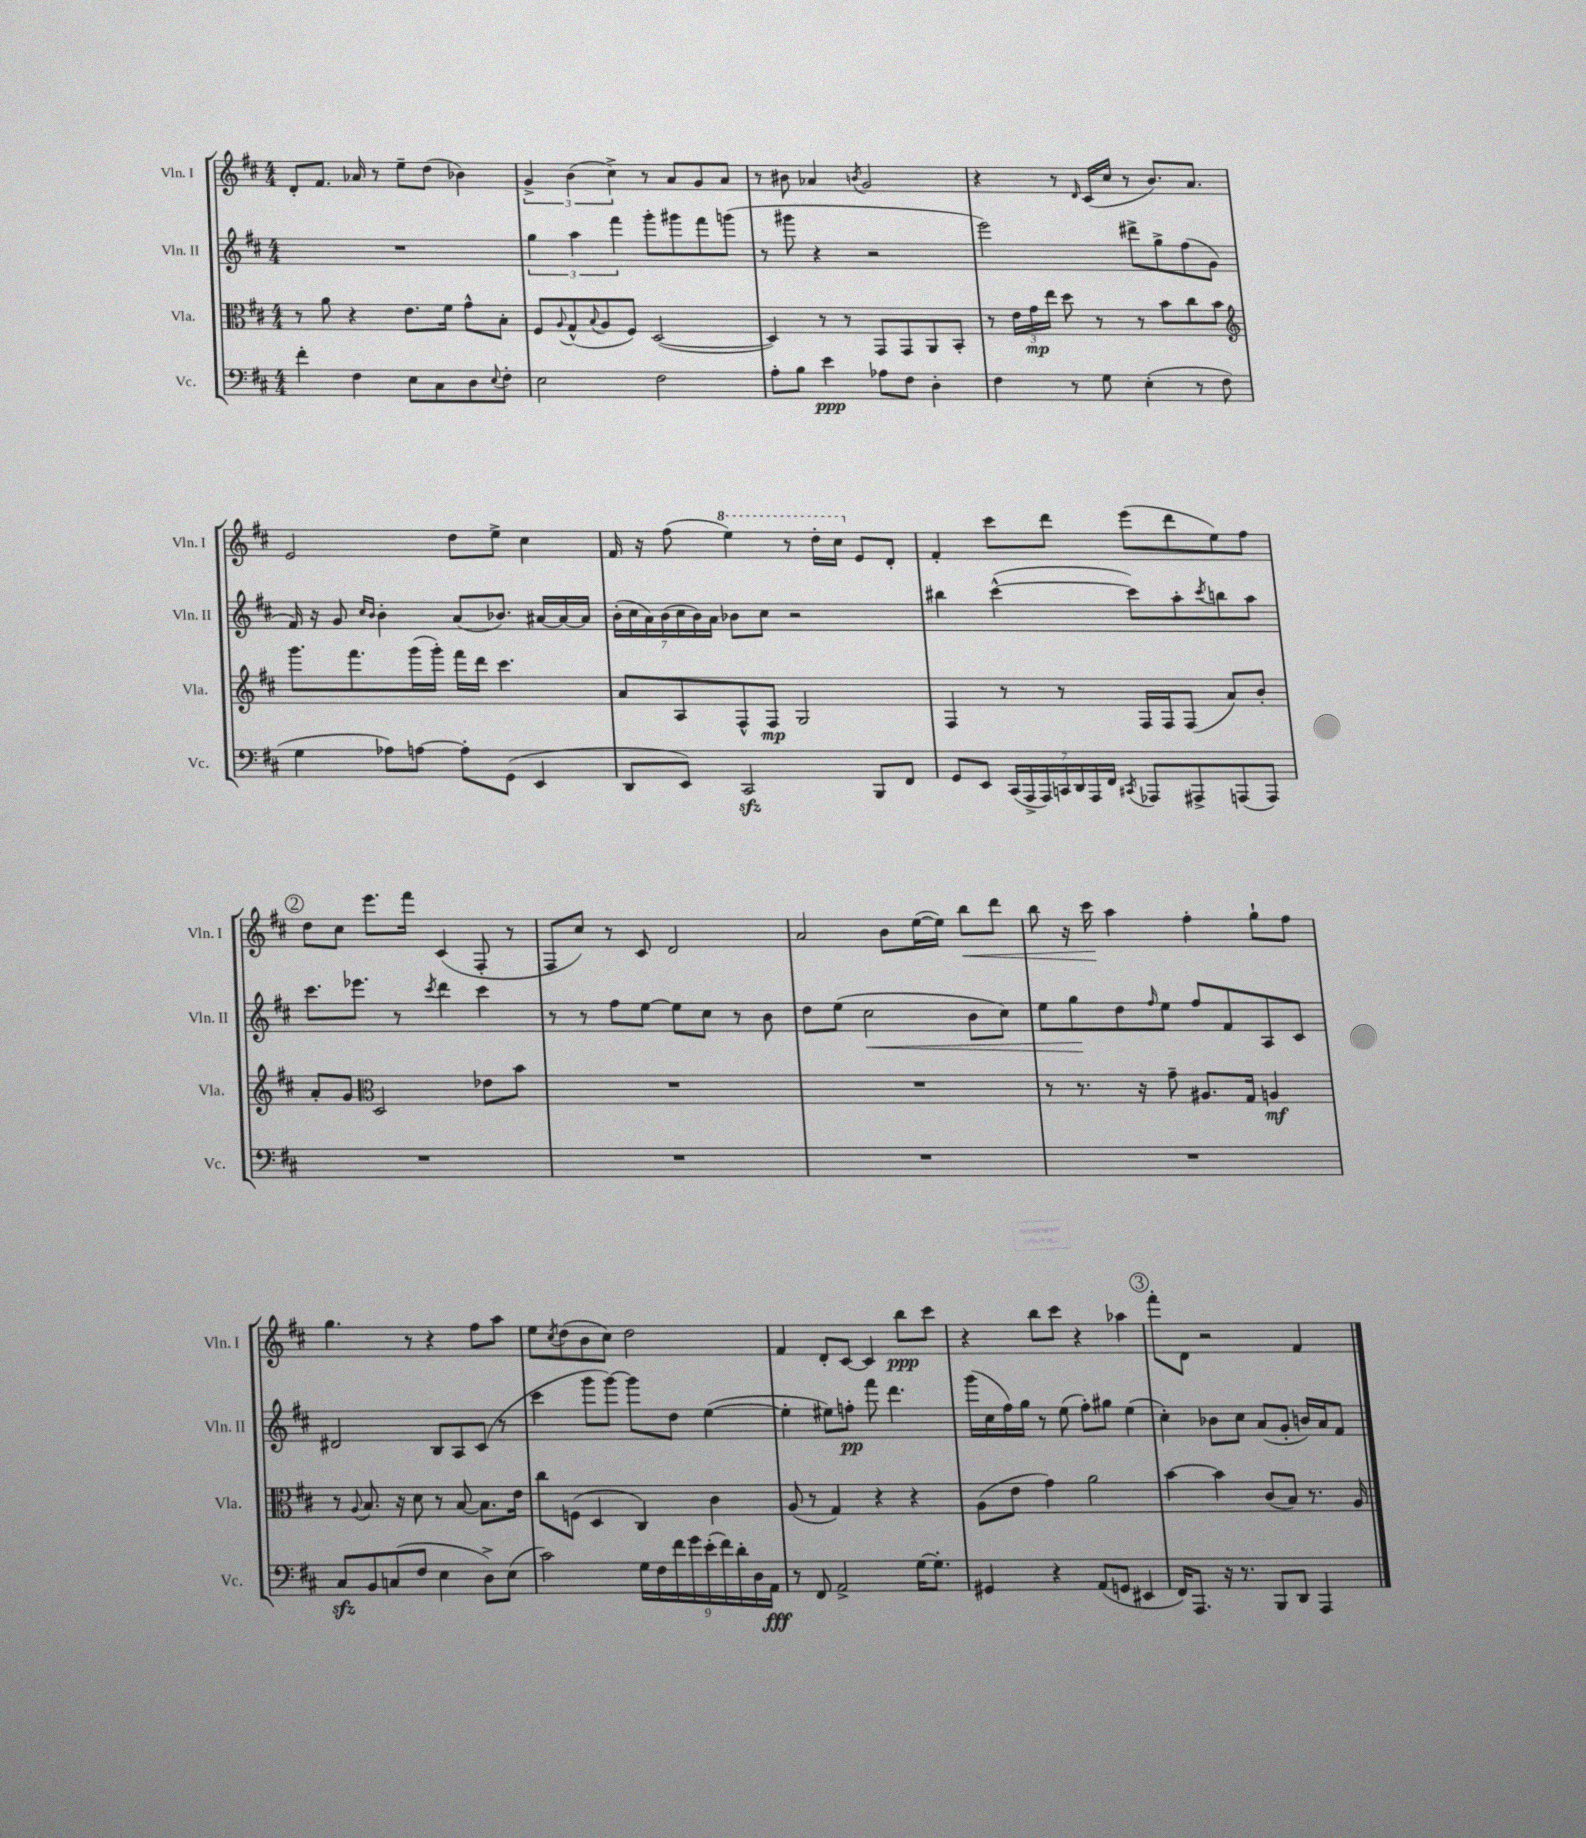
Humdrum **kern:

**kern	**kern	**kern	**kern
*staff4	*staff3	*staff2	*staff1
*clefF4	*clefC3	*clefG2	*clefG2
*k[f#c#]	*k[f#c#]	*k[f#c#]	*k[f#c#]
*M4/4	*M4/4	*M4/4	*M4/4
4f#'\	8r	1r	8d'/L
.	8a\	.	8.f#/J
4F#\	4r	.	.
.	.	.	16a-/
.	.	.	8r
8E\L	8.e\L	.	8ee~\L
8C#\	.	.	(8dd\J
.	16f#\Jk	.	.
8D\	8g^^\L	.	4b-\)
8qqE/	.	.	.
8F#'\J	8B'\J	.	.
=	=	=	=
2E\	8F#/L	6gg\	6g^/
.	8qqA/	.	.
.	(8G^^/	.	.
.	.	6aa\	(6b\
.	8qqB/	.	.
.	8A/	.	.
.	.	6fff#\	6cc#^\)
.	8F#/J)	.	.
2F#\	([2D/	8ggg'\L	8r
.	.	8ggg#\	8a/L
.	.	8fff#\	8g/
.	.	(8ggg\J	8a/J
=	=	=	=
8A'\L	4D/])	8r	8r
8B\J	.	8ggg#\	8b#\
4e\	8r	4r	4a-/
.	8r	.	.
.	.	.	8qb/
8A-\L	8GG/L	2r	2g/
8F#\J	8GG/	.	.
4D'\	8AA/	.	.
.	8BB'/J	.	.
=	=	=	=
4F#\	8r	2eee\)	4r
.	24e\LL	.	.
.	24g\	.	.
.	24ee\JJ	.	.
8r	8dd\	.	8r
.	.	.	16qqd/
8G\	8r	.	(16c#/LL
.	.	.	16cc#/JJ
(4E'\	8r	8ddd#^\L	8r
.	8b\L	8gg^\	8.b/L)
8r	8cc#\	(8ff#\	.
.	.	.	8.a/J
8F#\	8b\J	8g\J	.
=	=	=	=
*	*clefG2	*	*
4G\	8.ggg\L	16f#/)	2e/
.	.	16r	.
.	.	8g/	.
.	8.fff#\	.	.
.	.	16qqcc#/LL	.
.	.	16qqb/JJ	.
8A-\L)	.	4b'\	.
[8A\J	(16ggg\L	.	.
.	16ggg'\JJ)	.	.
8A'\]L	16fff#\LL	(8a/L	8dd\L
.	16ddd\JJ	.	.
(8GG\J	4.ccc#\	8.b-/J)	8ee^\J
4EE/	.	.	4cc#\
.	.	[16a#/LL	.
.	.	16a#/_	.
.	.	16a#/]JJ	.
=	=	=	=
8DD/L	8a/L	(28b'\LL	16f#/
.	.	28cc#\	.
.	.	.	16r
.	.	28a\)	.
.	.	(28b\	.
8EE/J)	8A/	.	(8ff#\
.	.	28cc#\	.
.	.	28b\)	.
.	.	28a\JJ	.
2CC#/	8F#^^/	8b-\L	4eee\)
.	8F#/J	8cc#\J	.
.	2G/	2r	8r
.	.	.	16ddd'\LL
.	.	.	16ccc#\JJ
8BBB/L	.	.	8e/L
8FF#/J	.	.	8d'/J
=	=	=	=
8GG/L	4F#/	4bb#\	4f#'/
8EE/J	.	.	.
(28CC#/LL	8r	([4ccc#^^\	8ccc#\L
28AAA^/	.	.	.
28AAA/)	.	.	.
28CC/	.	.	.
.	8r	.	8ddd\J
28DD/	.	.	.
28AAA/	.	.	.
28FF#/JJ	.	.	.
8qCC#/	.	.	.
8AAA-/L	16F#/LL	8ccc#\]L)	(8eee\L
.	16F#/J	.	.
8AAA#^/	(8F#/J	8aa'\	8ddd\
.	.	8qccc#/	.
(8AAA/	8a/L)	8bb\	8ee\)
8AAA/J)	8b'/J	8aa\J	8ff#\J
=	=	=	=
1r	8a'/L	8.ccc#\L	8dd\L
.	8g/J	.	8cc#\J
.	.	8.eee-\J	.
*	*clefC3	*	*
.	2D/	.	8.eee\L
.	.	8r	.
.	.	.	16fff#\Jk
.	.	8qccc#/	.
.	.	4ddd\	(4c#/
.	8e-\L	4ccc#\	8F#'/
.	8b\J	.	8r
=	=	=	=
1r	1r	8r	8F#/L
.	.	8r	8cc#/J)
.	.	8ff#\L	8r
.	.	[8ee\J	8c#/
.	.	8ee\]L	2d/
.	.	8cc#\J	.
.	.	8r	.
.	.	8b\	.
=	=	=	=
1r	1r	8dd\L	2a/
.	.	(8ee\J	.
.	.	2cc#\	.
.	.	.	8b\L
.	.	.	([16ee\L
.	.	.	16ee\]JJ)
.	.	8b\L	8bb\L
.	.	8cc#\J)	8ddd\J
=	=	=	=
1r	8r	8ee\L	8bb\
.	8.r	8gg\	16r
.	.	.	16ccc#\
.	.	8dd\	4aa\
.	16r	.	.
.	.	16qqff#/	.
.	8g~\	8ee\J	.
.	8.A#/L	8ff#/L	4ff#'\
.	.	8f#/	.
.	16G/Jk	.	.
.	4A/	8A/	8gg`\L
.	.	8c#/J	8ff#\J
=	=	=	=
8C#/L	8r	2d#/	4.gg\
.	8qqA/	.	.
8BB/	8.B/	.	.
(8C/	.	.	.
.	16r	.	.
8F#/J	8d\	.	8r
4E\	8r	8B/L	4r
.	[8B/	8A/	.
8D^\L)	8.B\]L	(8c#/J	8ff#\L
(8E\J	.	8r	8aa\J
.	16e\Jk	.	.
=	=	=	=
2c#\)	8cc#\L	4ccc#\	8ee\L
.	.	.	8qcc#/
.	(8F\J	.	(8dd\
.	4D/	8ggg\L	8b\
.	.	[8ggg\J)	8cc#\J)
18G\LL	4C#/)	8ggg\]L	2dd\
18F#\	.	.	.
18f#\	.	.	.
.	.	8dd\J	.
18g\	.	.	.
(18e'\	.	.	.
.	4c#\	([4ee\	.
18f#\)	.	.	.
18d'\	.	.	.
18D\	.	.	.
18AA\JJ	.	.	.
=	=	=	=
8r	(8A/	4ee'\]	4f#/
8FF#/	8r	.	.
2AA^/	4G/)	8ee#\L)	8d'/L
.	.	8ff'\J	[8c#/J
.	4r	8fff#\	4c#/]
.	.	4.ddd\	.
[16G\LK	4r	.	8bb\L
8.G'\]J	.	.	.
.	.	.	8ccc#\J
=	=	=	=
4GG#/	(8A\L	(16ggg\LL	4r
.	.	16cc#\	.
.	8e\J	16ff#\)	.
.	.	16gg\JJ	.
4r	4g\)	8r	8bb\L
.	.	(8ee\	8ccc#\J
(8AA/L	2a\	8ff#'\L)	4r
8GG/J	.	8gg#\J	.
4EE#/	.	(4ee\	4aa-\
=	=	=	=
16FF#/LK)	[4b\	4cc#'\)	8fff#'\L
8.AAA/J	.	.	.
.	.	.	8d\J
16r	4b\]	8b-\L	2r
8.r	.	.	.
.	.	8cc#\J	.
8BBB/L	(8c#/L	(8a/L	.
8DD/J	8B/J)	8g'/J	.
4AAA/	8.r	16b/LL)	4f#/
.	.	16a/J	.
.	.	8f#/J	.
.	16A/	.	.
==	==	==	==
*-	*-	*-	*-
